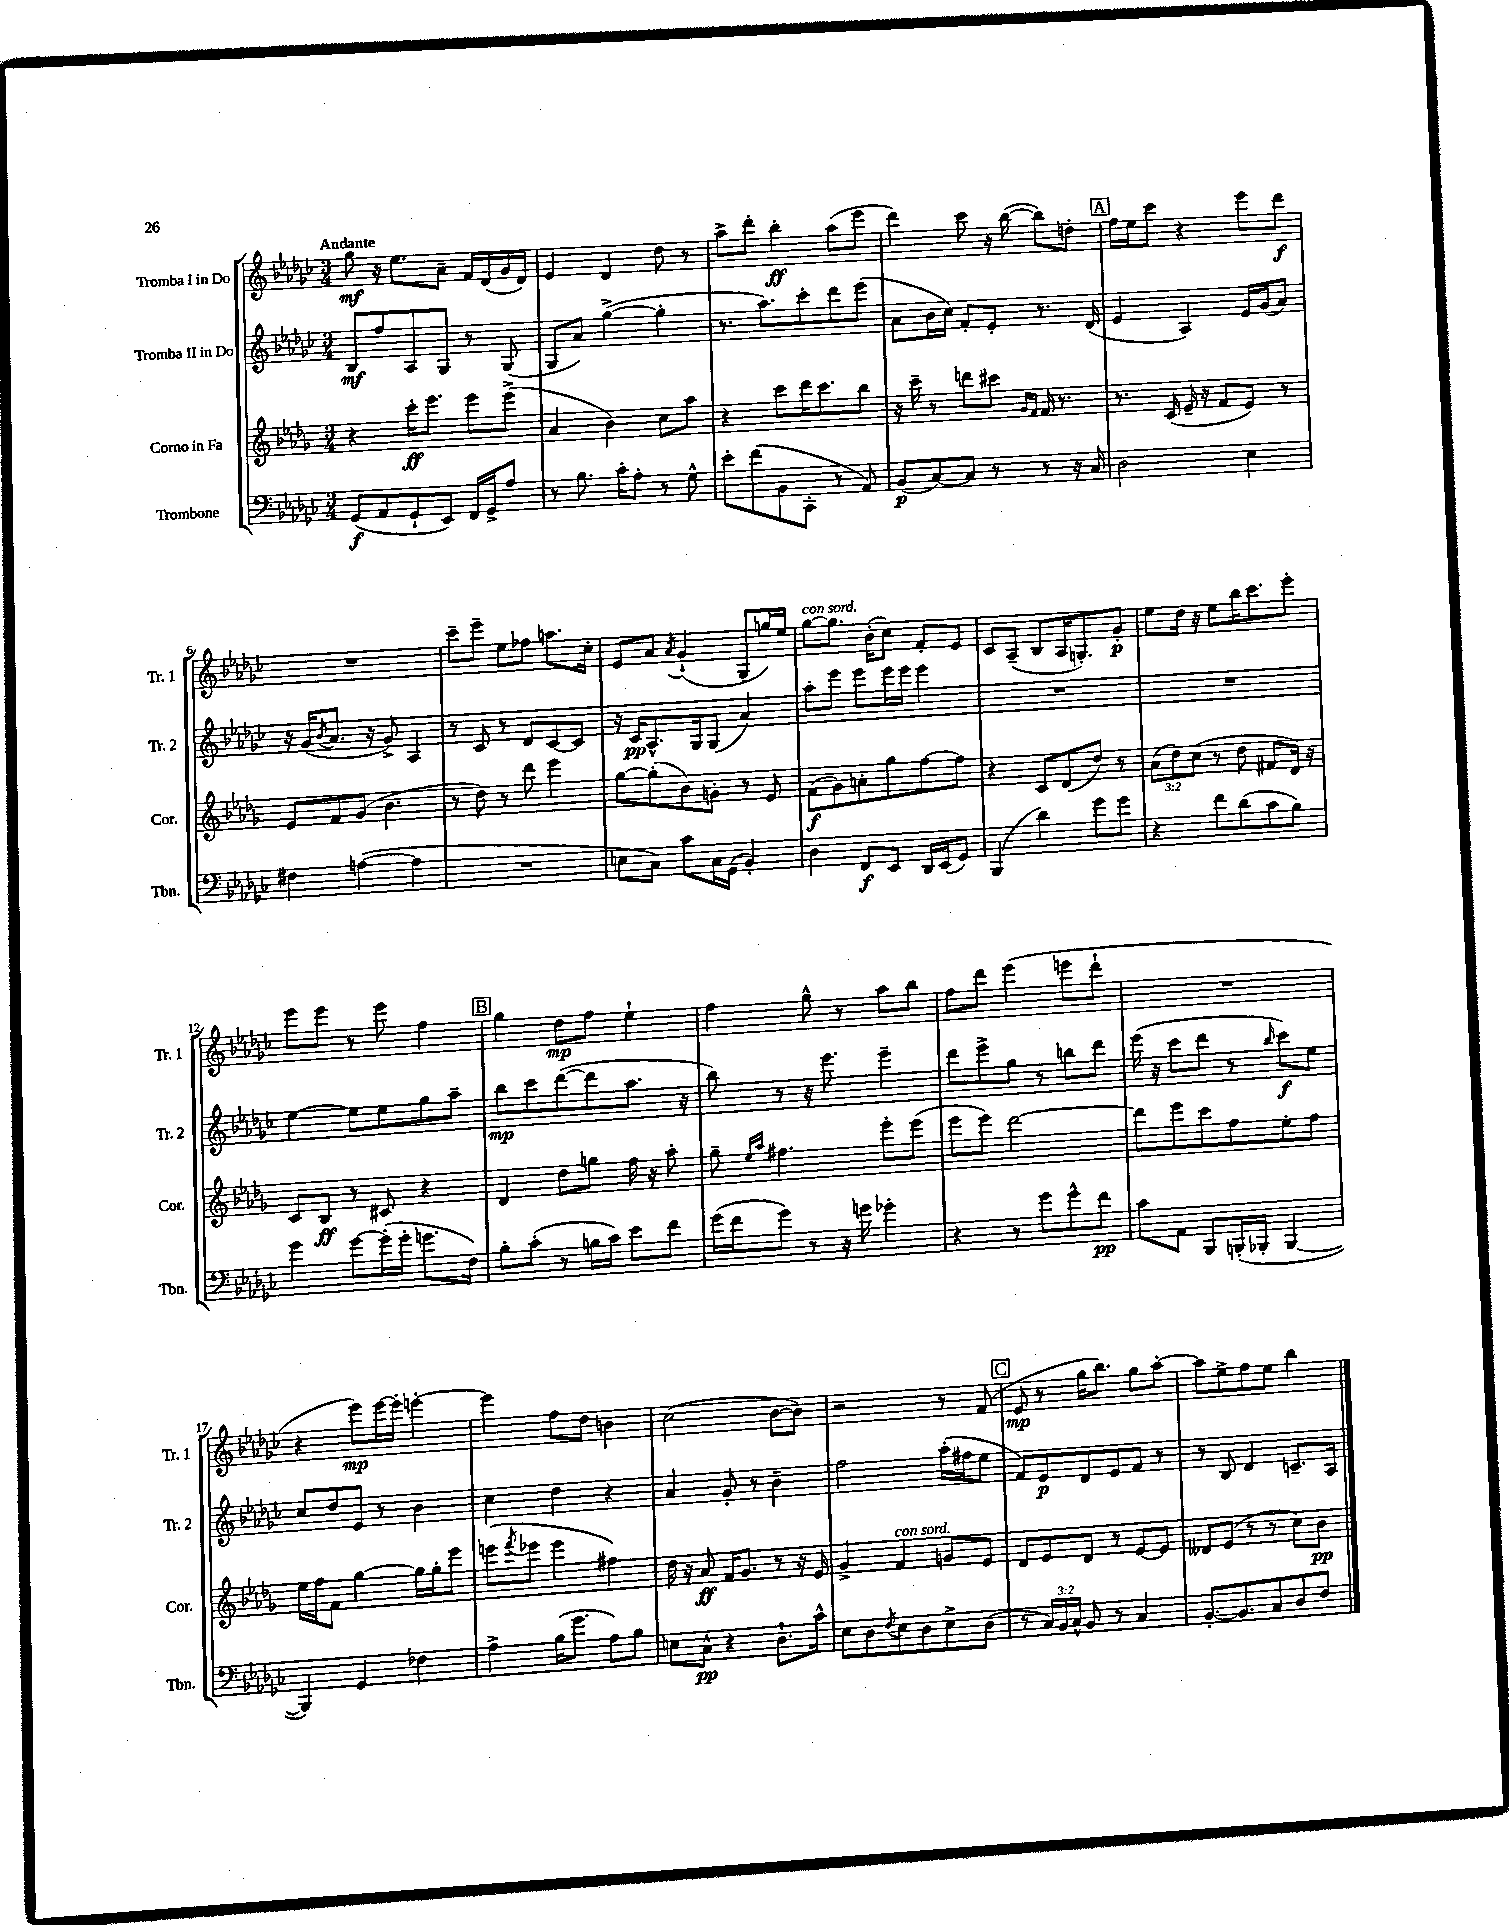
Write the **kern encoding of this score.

**kern	**dynam	**kern	**dynam	**kern	**dynam	**kern	**dynam
*part4	*part4	*part3	*part3	*part2	*part2	*part1	*part1
*staff4	*staff4	*staff3	*staff3	*staff2	*staff2	*staff1	*staff1
*I"Trombone	*	*I"Corno in Fa	*	*I"Tromba II in Do	*	*I"Tromba I in Do	*
*I'Tbn.	*	*I'Cor.	*	*I'Tr. 2	*	*I'Tr. 1	*
*clefF4	*	*clefG2	*	*clefG2	*	*clefG2	*
*k[b-e-a-d-g-c-]	*	*k[b-e-a-d-g-]	*	*k[b-e-a-d-g-c-]	*	*k[b-e-a-d-g-c-]	*
*M3/4	*	*M3/4	*	*M3/4	*	*M3/4	*
=1	=1	=1	=1	=1	=1	=1	=1
!	!	!	!	!	!	!LO:TX:a:B:t=Andante	!
(8GG-/L	f	4r	.	8B-/L	mf	8gg-\	mf
8AA-/	.	.	.	8ff/	.	16r	.
.	.	.	.	.	.	8.ee-\L	.
8GG-`/	.	16ccc'\KL	ff	8A-/	.	.	.
.	.	8.eee-\J	.	.	.	.	.
8EE-/J)	.	.	.	8G-/J	.	8a-~\J	.
16FF/LL	.	8eee-\L	.	8r	.	16f/LL	.
16GG-^/J	.	.	.	.	.	(16d-/	.
8A-/J	.	(8eee-^\J	.	(8G-/	.	16g-/	.
.	.	.	.	.	.	16d-/JJ)	.
=2	=2	=2	=2	=2	=2	=2	=2
8r	.	4a-/	.	8G-/L	.	4e-/	.
8.B-\	.	.	.	8a-/J)	.	.	.
.	.	4b-\)	.	([4gg-^\	.	4d-/	.
16c-'\KL	.	.	.	.	.	.	.
8A-'\J	.	.	.	.	.	.	.
8r	.	8cc\L	.	4gg-'\]	.	8dd-\	.
8G-^^\	.	8aa-\J	.	.	.	8r	.
=3	=3	=3	=3	=3	=3	=3	=3
8e-'\L	.	4r	.	8.r	.	8aa-^\L	.
(8f\	.	.	.	.	.	8ddd-'\J	.
.	.	.	.	8.aa-\L)	.	.	.
8BB-\	.	8ccc\L	.	.	.	4bb-'\	ff
8CC-'\J	.	16ddd-\K	.	8ccc-'\	.	.	.
.	.	8.ccc\	.	.	.	.	.
8r	.	.	.	8ddd-\	.	(8aa-\L	.
8AA-/)	.	8bb-\J	.	(8eee-\J	.	8eee-\J	.
=4	=4	=4	=4	=4	=4	=4	=4
(8BB-/L	p	16r	.	8a-\L	.	4ddd-\)	.
.	.	16ccc~\	.	.	.	.	.
[8C-/)	.	8r	.	16b-\L	.	.	.
.	.	.	.	16cc-\JJ)	.	.	.
8C-/J]	.	8dddn\L	.	8f'/L	.	8ccc-\	.
8r	.	8ccc#X\J	.	8e-'/J	.	16r	.
.	.	.	.	.	.	([16bb-\	.
.	.	16qqg-/LL	.	.	.	.	.
.	.	16qqf/JJ	.	.	.	.	.
8r	.	16f/	.	8.r	.	8bb-\L])	.
.	.	8.r	.	.	.	.	.
16r	.	.	.	.	.	8ddn'\J	.
16C-/	.	.	.	(16d-/	.	.	.
!!LO:REH:place=s1:t=A
=5	=5	=5	=5	=5	=5	=5	=5
2D-\	.	8.r	.	4e-/	.	16ff\LL	.
.	.	.	.	.	.	16ee-\J	.
.	.	.	.	.	.	8ccc-\J	.
.	.	(16c/	.	.	.	.	.
.	.	16e-~/	.	4A-/)	.	4r	.
.	.	16r	.	.	.	.	.
.	.	8f/L	.	.	.	.	.
4E-\	.	8e-/J)	.	16e-/LL	.	8eee-\L	.
.	.	.	.	(16g-/J	.	.	.
.	.	8r	.	8a-/J)	.	8ddd-\J	f
!!LO:LB:g=z
=6	=6	=6	=6	=6	=6	=6	=6
4F#X\	.	8e-/L	.	16r	.	2.r	.
.	.	.	.	(16g-/KL	.	.	.
.	.	.	.	8qb-/	.	.	.
.	.	8f/	.	8.a-/J	.	.	.
([4An\	.	(8g-/J	.	.	.	.	.
.	.	.	.	16r	.	.	.
.	.	4.b-\	.	8g-^/)	.	.	.
4A\]	.	.	.	4A-/	.	.	.
=7	=7	=7	=7	=7	=7	=7	=7
2.r	.	8r	.	8r	.	8ccc-~\L	.
.	.	8dd-\)	.	8c-/	.	8eee-~\J	.
.	.	8r	.	8r	.	8ee-\L	.
.	.	8ddd-\	.	8d-/L	.	8ff-X\J	.
.	.	4eee-\	.	[8c-/	.	8.aan\L	.
.	.	.	.	8c-/J]	.	.	.
.	.	.	.	.	.	16cc-'\Jk	.
=8	=8	=8	=8	=8	=8	=8	=8
8En\L	.	[8gg-\L	.	16r	.	8e-/L	.
.	.	.	.	16c-/KL	pp	.	.
8C-\J)	.	(8gg-'\]	.	8.A-^^/	.	8a-/J	.
.	.	.	.	.	.	8qa-/	.
8c-\L	.	8b-\)	.	.	.	(4g-`/	.
.	.	.	.	16G-/k	.	.	.
16C-\L	.	8gn'\J	.	(8G-/J	.	.	.
(16GG-\JJ	.	.	.	.	.	.	.
4BB-'/)	.	8r	.	4a-/)	.	8G-'/L	.
.	.	8e-/	.	.	.	16ggn/L)	.
.	.	.	.	.	.	16ee-/JJ	.
=9	=9	=9	=9	=9	=9	=9	=9
!	!	!	!	!	!	!LO:TX:a:i:t=con sord.	!
4D-\	.	(8f\L	f	8aa-'\L	.	[8gg-\L	.
.	.	8g-\)	.	8eee-\J	.	8.gg-\J]	.
8FF/L	f	8an'\	.	8eee-\L	.	.	.
.	.	.	.	.	.	(16b-'\KL	.
8EE-/J	.	8gg-\	.	16eee-\L	.	8cc-\J)	.
.	.	.	.	16eee-\JJ	.	.	.
16DD-/LL	.	[8ff\	.	4eee-\	.	8f'/L	.
(16EE-/J	.	.	.	.	.	.	.
8GG-/J)	.	8ff\J]	.	.	.	8e-/J	.
=10	=10	=10	=10	=10	=10	=10	=10
(4BBB-/	.	4r	.	2.r	.	8c-/L	.
.	.	.	.	.	.	(8A-~/J	.
4d-\)	.	8c/L	.	.	.	8B-/L	.
.	.	(8d-/	.	.	.	16A-/K	.
.	.	.	.	.	.	8.Gn'/)	.
8g-\L	.	8dd-/J)	.	.	.	.	.
8g-\J	.	8r	.	.	.	8g-'/J	p
=11	=11	=11	=11	=11	=11	=11	=11
4r	.	(12a-\L	.	2.r	.	8ee-\L	.
.	.	12dd-\)	.	.	.	.	.
.	.	.	.	.	.	16dd-\Jk	.
.	.	(12cc\J	.	.	.	.	.
.	.	.	.	.	.	16r	.
8f\L	.	8r	.	.	.	8ee-\L	.
(8d-\	.	8dd-\	.	.	.	16bb-\K	.
.	.	.	.	.	.	8.ccc-\	.
8c-\	.	8f#X/L	.	.	.	.	.
8B-\J)	.	16d-/Jk)	.	.	.	8eee-'\J	.
.	.	16r	.	.	.	.	.
!!LO:LB:g=z
=12	=12	=12	=12	=12	=12	=12	=12
4g-\	.	8c/L	.	[4ee-\	.	8eee-\L	.
.	.	8B-/J	ff	.	.	8eee-\J	.
[8g-\L	.	8r	.	8ee-\L]	.	8r	.
(16g-'\L]	.	8c#X/	.	8ee-\	.	8eee-\	.
16g-'\JJ	.	.	.	.	.	.	.
8.gn\L	.	4r	.	8gg-\	.	4ff\	.
.	.	.	.	8aa-~\J	.	.	.
16F\Jk)	.	.	.	.	.	.	.
!!LO:REH:place=s1:t=B
=13	=13	=13	=13	=13	=13	=13	=13
8B-'\L	.	4d-/	.	8bb-\L	mp	4gg-\	.
(8c-'\J	.	.	.	8ccc-\	.	.	.
8r	.	8dd-\L	.	([8ddd-\	.	8dd-\L	mp
16Bn\LL	.	8ggn\J	.	8ddd-\]	.	8ff\J	.
16c-\JJ)	.	.	.	.	.	.	.
8e-\L	.	16ff\	.	8.aa-\J	.	4ee-`\	.
.	.	16r	.	.	.	.	.
8f\J	.	8aa-'\	.	.	.	.	.
.	.	.	.	16r	.	.	.
=14	=14	=14	=14	=14	=14	=14	=14
(16g-\LL	.	8gg-~\	.	8bb-\)	.	4ff\	.
16f\J	.	.	.	.	.	.	.
.	.	16qqee-/LL	.	.	.	.	.
.	.	16qqaa-/JJ	.	.	.	.	.
8g-\J)	.	4.ff#X\	.	8r	.	.	.
8r	.	.	.	16r	.	8gg-^^\	.
.	.	.	.	8.eee-\	.	.	.
16r	.	.	.	.	.	8r	.
16gn\	.	.	.	.	.	.	.
4g-X'\	.	8eee-'\L	.	4eee-~\	.	8aa-\L	.
.	.	(8eee-\J	.	.	.	8bb-\J	.
=15	=15	=15	=15	=15	=15	=15	=15
4r	.	8eee-\L	.	8ddd-\L	.	8ff\L	.
.	.	8eee-\J)	.	8eee-^\	.	8ddd-\J	.
8r	.	[2ddd-\	.	8gg-\J	.	(4eee-\	.
8g-\L	.	.	.	8r	.	.	.
8g-^^\	.	.	.	8bbn\L	.	8eeen\L	.
8f\J	pp	.	.	8ddd-\J	.	8ddd-`\J	.
=16	=16	=16	=16	=16	=16	=16	=16
8c-\L	.	8ddd-\L]	.	(16eee-\	.	2.r	.
.	.	.	.	16r	.	.	.
8AA-\J	.	8eee-\	.	8ccc-\L	.	.	.
8BBB-/L	.	8ccc\	.	8ddd-\J	.	.	.
(16BBBn'/L	.	8ff\	.	8r	.	.	.
16BBB-X'/JJ	.	.	.	.	.	.	.
.	.	.	.	16qqbb-/	.	.	.
[4BBB-/	.	8ee-'\	.	8ccc-\L)	f	.	.
.	.	8ff\J	.	8ee-\J	.	.	.
!!LO:LB:g=z
=17	=17	=17	=17	=17	=17	=17	=17
4BBB-/])	.	16ee-\LL	.	8cc-/L	.	4r	.
.	.	16ff\J	.	.	.	.	.
.	.	8f\J	.	8dd-/	.	.	.
4GG-/	.	[4gg-\	.	8e-/J	.	8eee-\L)	mp
.	.	.	.	8r	.	[16eee-\L	.
.	.	.	.	.	.	16eee-'\JJ]	.
4F-X\	.	16gg-\LL]	.	4b-\	.	[4eeen'\	.
.	.	16gg-'\J	.	.	.	.	.
.	.	8eee-\J	.	.	.	.	.
=18	=18	=18	=18	=18	=18	=18	=18
4A-^\	.	(8eeen\L	.	4cc-\	.	4eee\]	.
.	.	8qfff/	.	.	.	.	.
.	.	8eee-X\J	.	.	.	.	.
(16B-\KL	.	4eee-\	.	4dd-\	.	8ff\L	.
8.g-\J	.	.	.	.	.	.	.
.	.	.	.	.	.	8dd-\J	.
8A-\L)	.	4ff#X\)	.	4r	.	4bn\	.
8B-\J	.	.	.	.	.	.	.
=19	=19	=19	=19	=19	=19	=19	=19
8En\L	.	16dd-\	.	4a-/	.	(2cc-\	.
.	.	16r	.	.	.	.	.
8C-^^\J	pp	8a-/	ff	.	.	.	.
4r	.	16f/KL	.	8g-'/	.	.	.
.	.	8.g-/J	.	.	.	.	.
.	.	.	.	8r	.	.	.
8.D-`\L	.	8r	.	4b-~\	.	[8b-\L	.
.	.	16r	.	.	.	8b-\J])	.
16c-^^\Jk	.	16e-/	.	.	.	.	.
=20	=20	=20	=20	=20	=20	=20	=20
8E-\L	.	4g-^/	.	2ff\	.	2r	.
8D-\	.	.	.	.	.	.	.
8qF/	.	.	.	.	.	.	.
!	!	!LO:TX:a:i:t=con sord.	!	!	!	!	!
8E-\	.	4f/	.	.	.	.	.
8D-\	.	.	.	.	.	.	.
8E-^\	.	8gn/L	.	(16aa-'\LL	.	8r	.
.	.	.	.	16ff#X\J	.	.	.
(8D-\J	.	8e-/J	.	8ee-\J	.	(8f/	.
!!LO:REH:place=s1:t=C
=21	=21	=21	=21	=21	=21	=21	=21
8r	.	8d-/L	.	8f/L)	.	8e-/	mp
24C-/LL)	.	8e-/	.	8e-/	p	8r	.
24BB-/	.	.	.	.	.	.	.
24C-^^/JJ	.	.	.	.	.	.	.
8BB-/	.	8d-/J	.	8d-/	.	16gg-\KL	.
.	.	.	.	.	.	8.bb-\J)	.
8r	.	8r	.	8e-/	.	.	.
4C-/	.	[8e-/L	.	8f/J	.	8gg-\L	.
.	.	8e-/J]	.	8r	.	[8aa-'\J	.
=22	=22	=22	=22	=22	=22	=22	=22
[8.BB-'/L	.	8d--X/L	.	8r	.	8aa-\L]	.
.	.	(8e-/J	.	8B-/	.	8ee-^\	.
8.BB-/]	.	.	.	.	.	.	.
.	.	8r	.	4d-/	.	8ff\	.
8C-/	.	8r	.	.	.	8ee-\J	.
8D-/	.	8cc\L)	.	8.cn~/L	.	4bb-\	.
8F/J	.	8b-\J	pp	.	.	.	.
.	.	.	.	16A-/Jk	.	.	.
==	==	==	==	==	==	==	==
*-	*-	*-	*-	*-	*-	*-	*-
